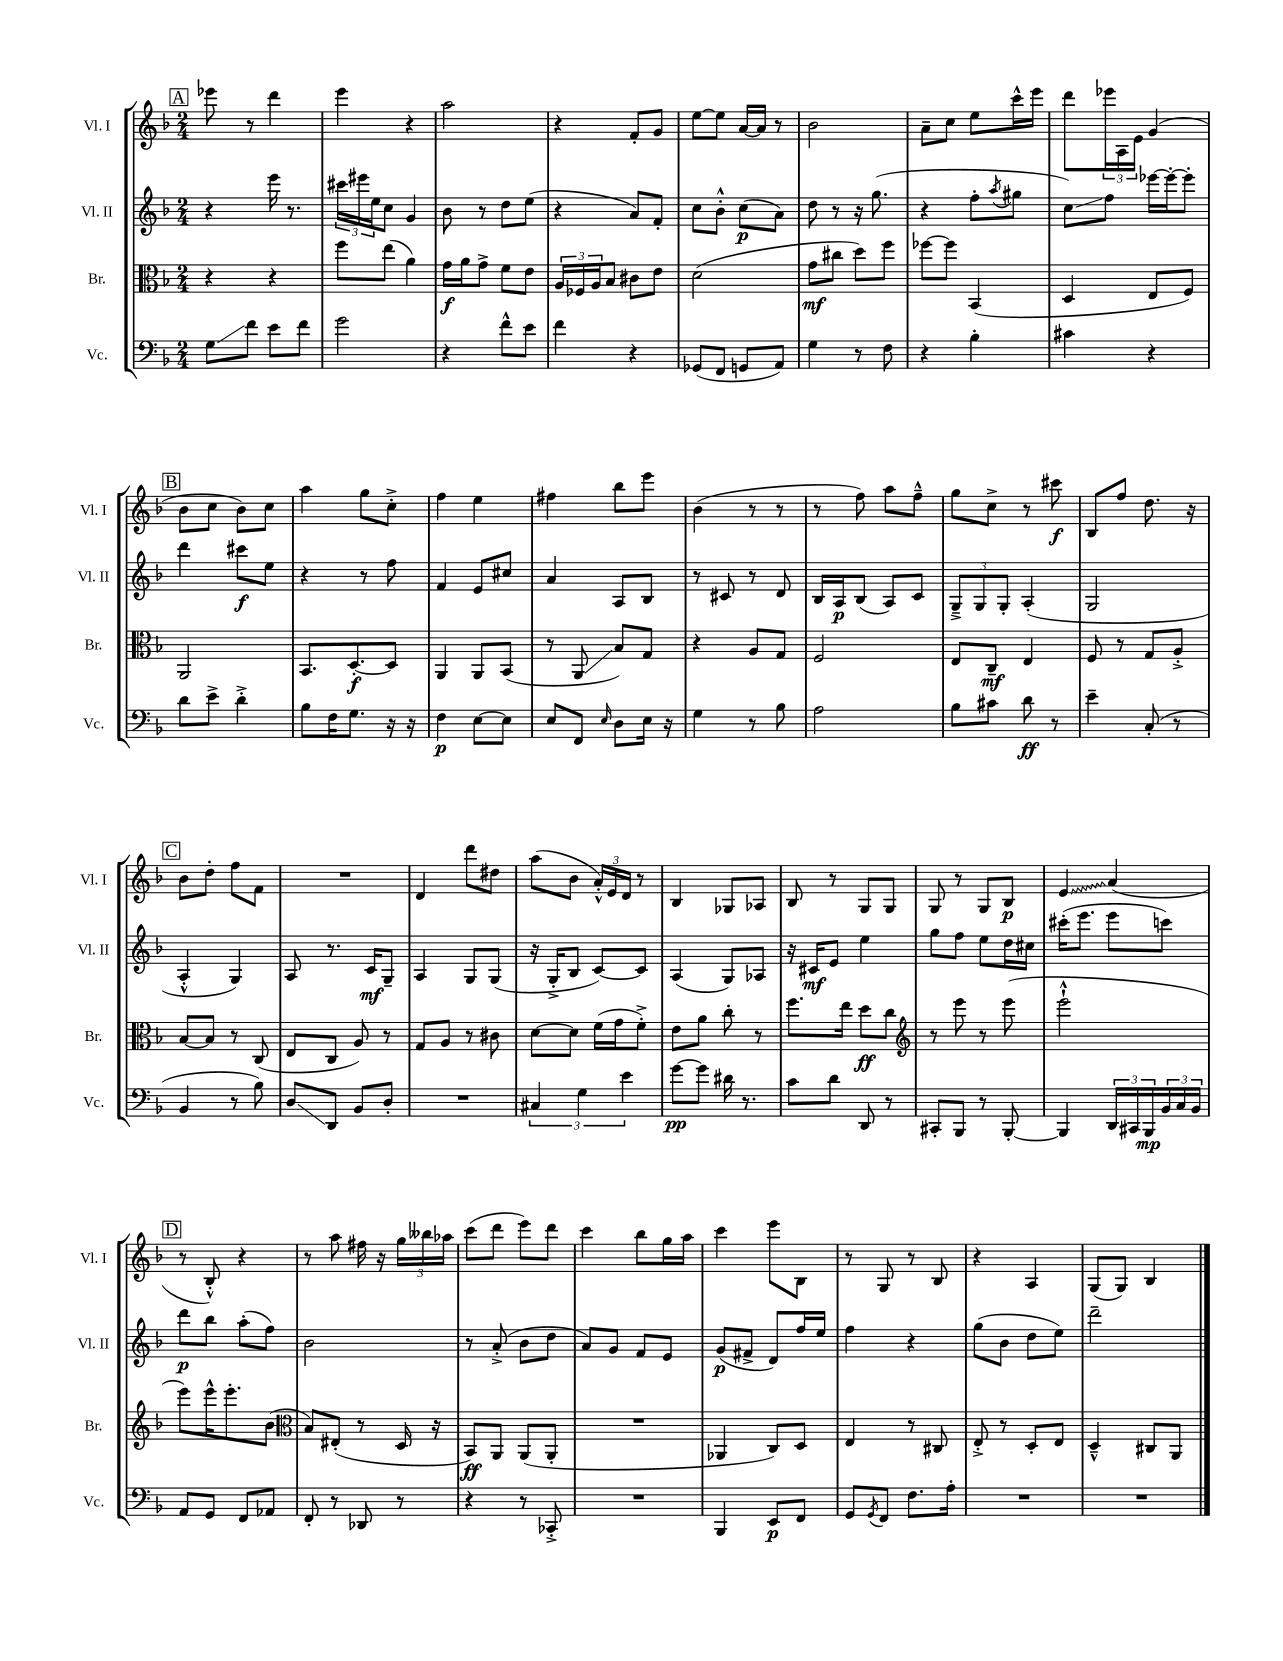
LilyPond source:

<<
\new StaffGroup <<
\new Staff = "s0" \with { instrumentName = "Vl. I" shortInstrumentName = "Vl. I" } {
    \clef treble \key f \major \numericTimeSignature \time 2/4
    \mark \markup { \box "A" } ees'''8 r8 d'''4 |
    e'''4 r4 |
    a''2 |
    r4 f'8-. g'8 |
    e''8~ e''8 a'16~ a'16 r8 |
    bes'2 |
    a'8-- c''8 e''8 c'''16-^ e'''16 |
    d'''8 \tuplet 3/2 { ees'''16 a16 e'16 } g'4( |
    \mark \markup { \box "B" } bes'8 c''8 bes'8) c''8 |
    a''4 g''8 c''8-.-> |
    f''4 e''4 |
    fis''4 bes''8 e'''8 |
    bes'4( r8 r8 |
    r8 f''8) a''8 f''8---^ |
    g''8 c''8-> r8 cis'''8\f |
    bes8 f''8 d''8. r16 |
    \mark \markup { \box "C" } bes'8 d''8-. f''8 f'8 |
    R2 |
    d'4 d'''8 dis''8 |
    a''8( bes'8 \tuplet 3/2 { a'16-.-^) e'16 d'16 } r8 |
    bes4 ges8 aes8 |
    bes8 r8 g8 g8 |
    g8 r8 g8 bes8\p |
    \once \override Glissando.style = #'zigzag e'4\glissando a'4( |
    \mark \markup { \box "D" } r8 bes8-.-^) r4 |
    r8 a''8 fis''16 r16 \tuplet 3/2 { g''16 beses''16 aes''16 } |
    c'''8( d'''8 e'''8) d'''8 |
    c'''4 bes''8 g''16 a''16 |
    c'''4 e'''8 bes8 |
    r8 g8 r8 bes8 |
    r4 a4 |
    g8( g8) bes4 \bar "|." |
}
\new Staff = "s1" \with { instrumentName = "Vl. II" shortInstrumentName = "Vl. II" } {
    \clef treble \key f \major \numericTimeSignature \time 2/4
    \mark \markup { \box "A" } r4 e'''16 r8. |
    \tuplet 3/2 { cis'''16 eis'''16 e''16 } c''8 g'4 |
    bes'8 r8 d''8 e''8( |
    r4 a'8) f'8-. |
    c''8 bes'8-.-^ c''8\p( a'8) |
    d''8 r8 r16 g''8.( |
    r4 f''8-. \acciaccatura { a''8 } gis''8 |
    c''8\glissando) f''8 ees'''16~ ees'''16~-. ees'''8-. |
    \mark \markup { \box "B" } d'''4 cis'''8\f e''8 |
    r4 r8 f''8 |
    f'4 e'8 cis''8 |
    a'4 a8 bes8 |
    r8 cis'8 r8 d'8 |
    bes16 a16\p bes8( a8) c'8 |
    \tuplet 3/2 { g8---> g8 g8-. } a4-.( |
    g2 |
    \mark \markup { \box "C" } a4-.-^ g4) |
    a8 r8. c'16\mf g8-- |
    a4 g8 g8( |
    r16 g16-.-> bes8 c'8~) c'8 |
    a4( g8) aes8 |
    r16 cis'16\mf e'8 e''4 |
    g''8 f''8 e''8 d''16 cis''16 |
    cis'''16-.( e'''8. e'''8 c'''8) |
    \mark \markup { \box "D" } d'''8\p bes''8 a''8-.( f''8) |
    bes'2 |
    r8 a'8-.->( bes'8 d''8 |
    a'8) g'8 f'8 e'8 |
    g'8\p( fis'8-> d'8) f''16 e''16 |
    f''4 r4 |
    g''8( bes'8 d''8 e''8) |
    d'''2-- \bar "|." |
}
\new Staff = "s2" \with { instrumentName = "Br." shortInstrumentName = "Br." } {
    \clef alto \key f \major \numericTimeSignature \time 2/4
    \mark \markup { \box "A" } r4 r4 |
    f''8 e''8( a'4) |
    g'16\f a'16 g'8-> f'8 e'8 |
    \tuplet 3/2 { a16 fes16 a16 } bes8 cis'8 e'8 |
    d'2( |
    g'8\mf cis''8 d''8) f''8 |
    fes''8~ fes''8 bes,4( |
    d4 e8 f8) |
    \mark \markup { \box "B" } a,2 |
    bes,8. d8.~-.\f d8 |
    a,4 a,8 bes,8( |
    r8 a,8\glissando bes8) g8 |
    r4 a8 g8 |
    f2 |
    e8 c8--\mf e4 |
    f8 r8 g8 a8-.-> |
    \mark \markup { \box "C" } bes8~ bes8 r8 c8( |
    e8 c8 a8) r8 |
    g8 a8 r8 cis'8 |
    d'8~ d'8 f'16( g'16 f'8-.->) |
    e'8 a'8 c''8-. r8 |
    f''8. e''16 d''8\ff c''8 |
    \clef treble r8 e'''8 r8 e'''8( |
    e'''2-!-^ |
    \mark \markup { \box "D" } e'''8) e'''16-^ e'''8.-. bes'8( |
    \clef alto bes8) eis8-.( r8 d16 r16 |
    bes,8\ff) a,8 a,8( a,8-. |
    R2 |
    aes,4 c8) d8 |
    e4 r8 cis8 |
    e8-.-> r8 d8-. e8 |
    d4---^ cis8 a,8 \bar "|." |
}
\new Staff = "s3" \with { instrumentName = "Vc." shortInstrumentName = "Vc." } {
    \clef bass \key f \major \numericTimeSignature \time 2/4
    \mark \markup { \box "A" } g8\glissando f'8 e'8 f'8 |
    g'2 |
    r4 f'8-^ e'8 |
    f'4 r4 |
    ges,8( f,8 g,8 a,8) |
    g4 r8 f8 |
    r4 bes4-. |
    cis'4 r4 |
    \mark \markup { \box "B" } d'8 e'8-> d'4-.-> |
    bes8 f16 g8. r16 r16 |
    f4\p e8~ e8 |
    e8 f,8 \grace { e16 } d8 e16 r16 |
    g4 r8 bes8 |
    a2 |
    bes8 cis'8 d'8\ff r8 |
    e'4-- c8-.( r8 |
    \mark \markup { \box "C" } bes,4 r8 bes8) |
    d8\glissando d,8 bes,8 d8-. |
    R2 |
    \tuplet 3/2 { cis4 g4 e'4 } |
    g'8~\pp g'8 dis'16 r8. |
    c'8 d'8 d,8 r8 |
    cis,8-. bes,,8 r8 bes,,8~-. |
    bes,,4 \tuplet 3/2 { d,16 cis,16 bes,,16\mp } \tuplet 3/2 { bes,16 c16 bes,16 } |
    \mark \markup { \box "D" } a,8 g,8 f,8 aes,8 |
    f,8-. r8 des,8 r8 |
    r4 r8 ces,8-.-> |
    R2 |
    bes,,4 e,8\p f,8 |
    g,8 \acciaccatura { g,8 } f,8 f8. a16-. |
    R2 |
    R2 \bar "|." |
}
>>
>>
\layout { \context { \Score \remove "Bar_number_engraver" } }
